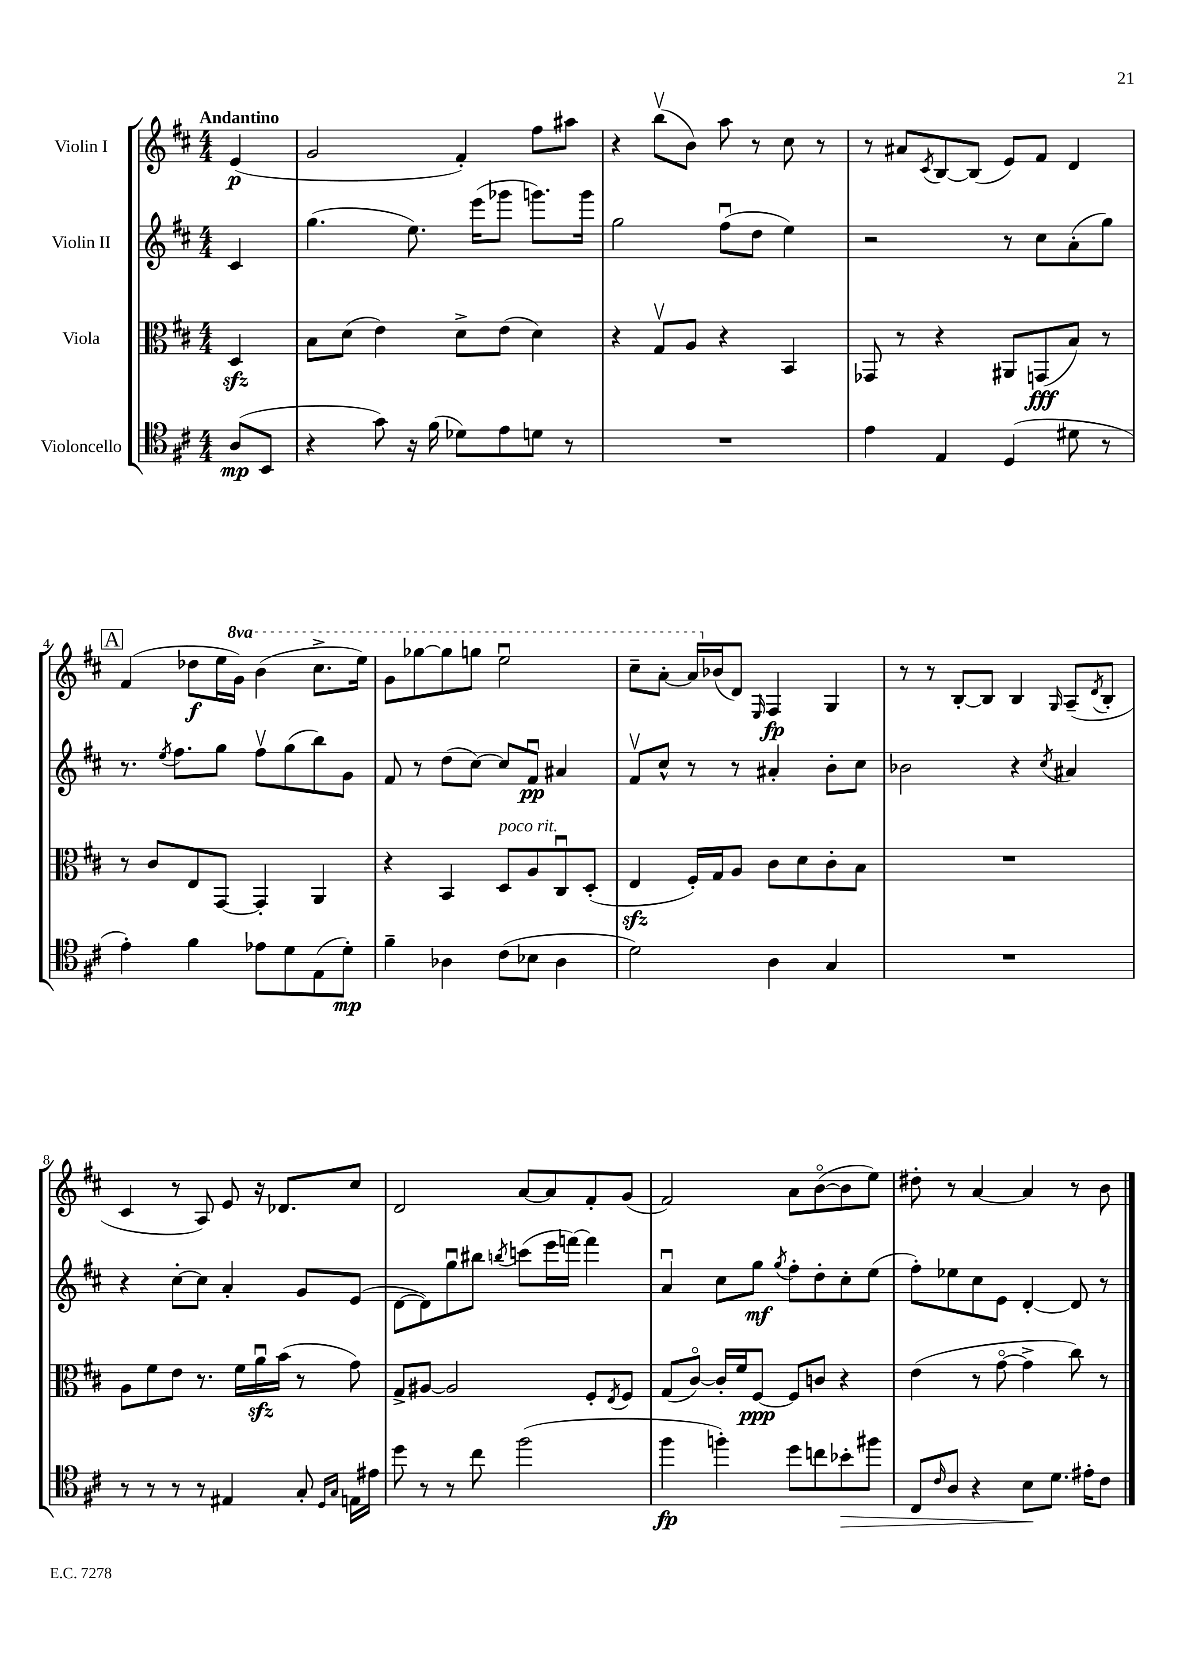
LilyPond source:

<<
\new StaffGroup <<
\new Staff = "s0" \with { instrumentName = "Violin I" } {
    \clef treble \key d \major \numericTimeSignature \time 4/4 \set Staff.ottavationMarkups = #ottavation-simple-ordinals \partial 4 \tempo "Andantino"
    e'4\p( |
    g'2 fis'4-.) fis''8 ais''8 |
    r4 b''8\upbow( b'8) a''8 r8 cis''8 r8 |
    r8 ais'8 \acciaccatura { cis'8 } b8~ b8( e'8) fis'8 d'4 |
    \mark \markup { \box "A" } fis'4( des''8\f e''16 \ottava #1 g''16) b''4( cis'''8.-> e'''16) |
    g''8 ges'''8~ ges'''8 g'''8 e'''2\downbow |
    cis'''8-- a''8~-. a''16 \ottava #0 bes'16( d'8) \grace { e16 } fis4\fp g4 |
    r8 r8 b8~-. b8 b4 \grace { g16 } a8--( \acciaccatura { d'8 } b8-. |
    cis'4 r8 a8) e'8 r16 des'8. cis''8 |
    d'2 a'8~ a'8 fis'8-. g'8( |
    fis'2) a'8 b'8~\flageolet( b'8 e''8) |
    dis''8-. r8 a'4~ a'4 r8 b'8 \bar "|." |
}
\new Staff = "s1" \with { instrumentName = "Violin II" } {
    \clef treble \key d \major \numericTimeSignature \time 4/4 \partial 4
    cis'4 |
    g''4.( e''8.) e'''16( ges'''8 g'''8.) g'''16 |
    g''2 fis''8\downbow( d''8 e''4) |
    r2 r8 cis''8 a'8-.( g''8) |
    \mark \markup { \box "A" } r8. \acciaccatura { e''8 } fis''8. g''8 fis''8\upbow g''8( b''8) g'8 |
    fis'8 r8 d''8( cis''8~) cis''8 fis'8\downbow\pp ais'4 |
    fis'8\upbow cis''8-^ r8 r8 ais'4-. b'8-. cis''8 |
    bes'2 r4 \acciaccatura { cis''8 } ais'4 |
    r4 cis''8~-. cis''8 a'4-. g'8 e'8( |
    d'8~ d'8) g''8\downbow bis''8 \acciaccatura { b''8 } c'''8( e'''16 f'''16~) f'''4 |
    a'4\downbow cis''8 g''8\mf \acciaccatura { g''8 } fis''8-. d''8-. cis''8-. e''8( |
    fis''8-.) ees''8 cis''8 e'8 d'4~-. d'8 r8 \bar "|." |
}
\new Staff = "s2" \with { instrumentName = "Viola" } {
    \clef alto \key d \major \numericTimeSignature \time 4/4 \partial 4
    d4\sfz |
    b8 d'8( e'4) d'8-> e'8( d'4) |
    r4 g8\upbow a8 r4 b,4 |
    ges,8 r8 r4 ais,8 g,8\fff( b8) r8 |
    \mark \markup { \box "A" } r8 cis'8 e8 g,8~ g,4-. a,4 |
    r4 b,4 d8^\markup { \italic "poco rit." } a8 cis8\downbow d8-.( |
    e4\sfz fis16-.) g16 a8 cis'8 d'8 cis'8-. b8 |
    R1 |
    a8 fis'8 e'8 r8. fis'16 a'16\downbow\sfz b'16( r8 g'8) |
    g8-> ais8~ ais2 fis8-. \acciaccatura { e8 } fis8 |
    g8( cis'8~\flageolet) cis'16-. fis'16 fis8~\ppp fis8 c'8 r4 |
    e'4( r8 g'8~\flageolet g'4-> cis''8) r8 \bar "|." |
}
\new Staff = "s3" \with { instrumentName = "Violoncello" } {
    \clef tenor \key d \major \numericTimeSignature \time 4/4 \partial 4
    a8\mp( b,8 |
    r4 g'8) r16 fis'16( des'8) e'8 d'8 r8 |
    R1 |
    e'4 e4 d4( dis'8 r8 |
    \mark \markup { \box "A" } e'4-.) fis'4 ees'8 d'8 e8( d'8-.\mp) |
    fis'4-- aes4 cis'8( bes8 aes4 |
    d'2) a4 g4 |
    R1 |
    r8 r8 r8 r8 eis4 g8-. \grace { d16 g16 } e16 eis'16 |
    d''8 r8 r8 cis''8 fis''2( |
    fis''4\fp f''4-.) d''8 c''8 bes'8-.\> fis''8 |
    cis8 \grace { cis'16 } a8 r4 b8\! d'8. eis'16-. cis'8 \bar "|." |
}
>>
>>
